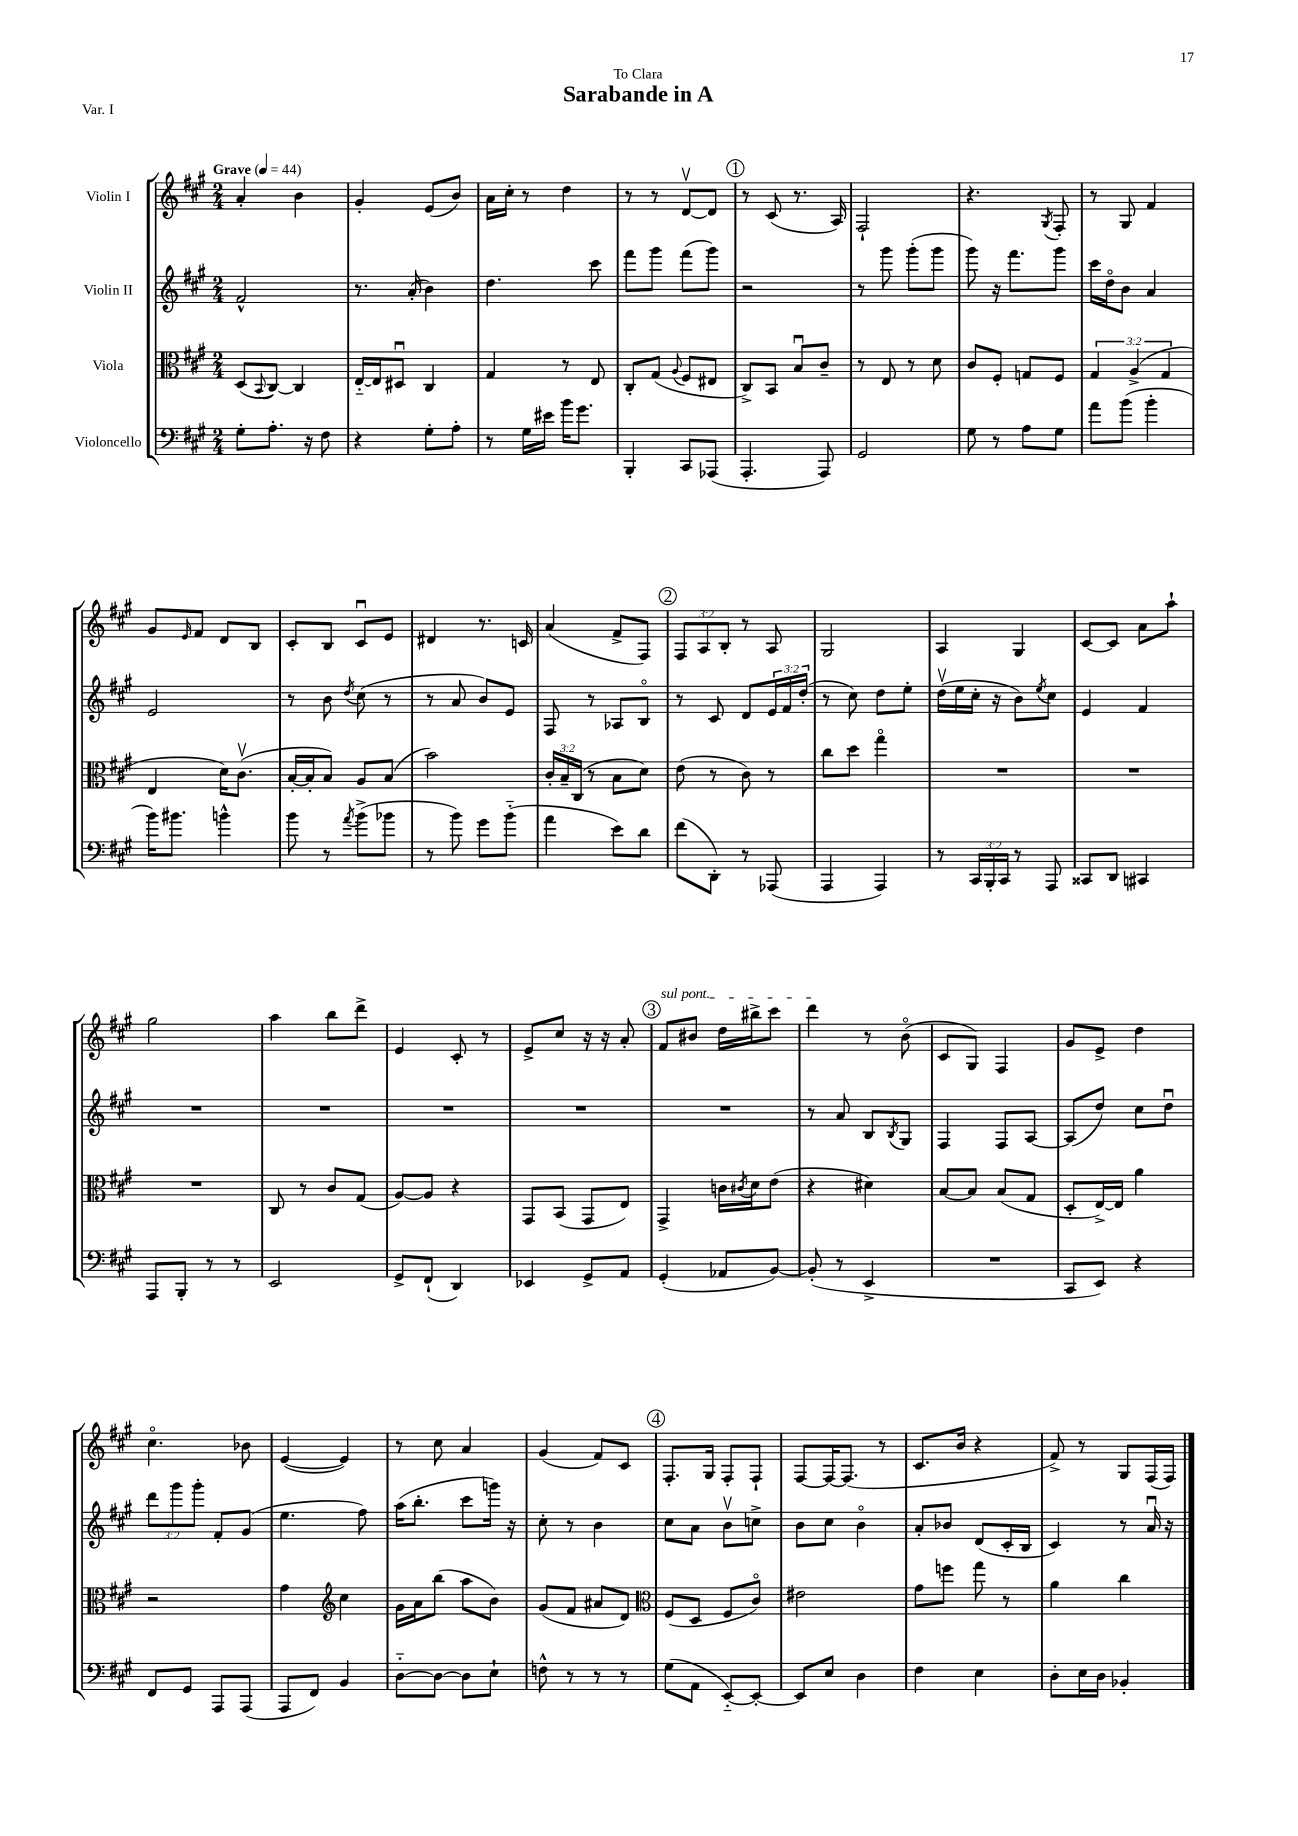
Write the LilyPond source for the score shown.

\header { title = "Sarabande in A" dedication = "To Clara" piece = "Var. I" }
<<
\new StaffGroup <<
\new Staff = "s0" \with { instrumentName = "Violin I" } {
    \clef treble \key a \major \numericTimeSignature \time 2/4 \override Staff.TupletNumber.text = #tuplet-number::calc-fraction-text \tempo "Grave" 4 = 44
    a'4-. b'4 |
    gis'4-. e'8( b'8) |
    a'16 cis''16-. r8 d''4 |
    r8 r8 d'8~\upbow d'8 |
    \mark \markup { \circle "1" } r8 cis'8( r8. a16) |
    fis2-! |
    r4. \acciaccatura { gis8 } fis8-. |
    r8 gis8 fis'4 |
    gis'8 \grace { e'16 } fis'8 d'8 b8 |
    cis'8-. b8 cis'8\downbow e'8 |
    dis'4 r8. c'16 |
    a'4( fis'8-> fis8) |
    \mark \markup { \circle "2" } \tuplet 3/2 { fis8 a8 b8-. } r8 a8 |
    gis2 |
    a4 gis4 |
    cis'8~ cis'8 a'8 a''8-! |
    gis''2 |
    a''4 b''8 d'''8-> |
    e'4 cis'8-. r8 |
    e'8-> cis''8 r16 r16 a'8-. |
    \mark \markup { \circle "3" } \once \override TextSpanner.bound-details.left.text = \markup { \italic "sul pont." } fis'8\startTextSpan bis'8 d''16 bis''16-> cis'''8 |
    d'''4\stopTextSpan r8 b'8\flageolet( |
    cis'8 gis8) fis4 |
    gis'8 e'8-> d''4 |
    cis''4.\flageolet bes'8 |
    e'4~( e'4) |
    r8 cis''8 a'4 |
    gis'4( fis'8) cis'8 |
    \mark \markup { \circle "4" } fis8.-. gis16 fis8-. fis8-! |
    fis8~ fis16~ fis8.( r8 |
    cis'8. b'16 r4 |
    fis'8->) r8 gis8 fis16( fis16) \bar "|." |
}
\new Staff = "s1" \with { instrumentName = "Violin II" } {
    \clef treble \key a \major \numericTimeSignature \time 2/4 \override Staff.TupletNumber.text = #tuplet-number::calc-fraction-text
    fis'2-^ |
    r8. a'16-.( b'4) |
    d''4. cis'''8 |
    fis'''8 gis'''8 fis'''8( gis'''8) |
    \mark \markup { \circle "1" } r2 |
    r8 gis'''8 gis'''8-.( gis'''8 |
    gis'''8) r16 fis'''8. gis'''8 |
    cis'''16 d''16\flageolet b'8 a'4 |
    e'2 |
    r8 b'8 \acciaccatura { d''8 } cis''8( r8 |
    r8 a'8 b'8) e'8 |
    fis8 r8 aes8 b8\flageolet |
    \mark \markup { \circle "2" } r8 cis'8 d'8 \tuplet 3/2 { e'16 fis'16 d''16-.( } |
    r8 cis''8) d''8 e''8-. |
    d''16\upbow( e''16 cis''16-. r16 b'8) \acciaccatura { e''8 } cis''8 |
    e'4 fis'4 |
    R2 |
    R2 |
    R2 |
    R2 |
    \mark \markup { \circle "3" } R2 |
    r8 a'8 b8 \acciaccatura { b8 } gis8 |
    fis4 fis8 a8~ |
    a8( d''8) cis''8 d''8\downbow |
    \tuplet 3/2 { d'''8 gis'''8 gis'''8-. } fis'8-. gis'8( |
    e''4. fis''8) |
    a''16( b''8.-. cis'''8 g'''16) r16 |
    cis''8-. r8 b'4 |
    \mark \markup { \circle "4" } cis''8 a'8 b'8\upbow c''8-> |
    b'8 cis''8 b'4\flageolet |
    a'8-. bes'8 d'8( cis'16-. b16 |
    cis'4) r8 a'16\downbow r16 \bar "|." |
}
\new Staff = "s2" \with { instrumentName = "Viola" } {
    \clef alto \key a \major \numericTimeSignature \time 2/4 \override Staff.TupletNumber.text = #tuplet-number::calc-fraction-text
    d8( \appoggiatura { b,8 } cis8~) cis4 |
    e16~-_ e16 dis8\downbow cis4 |
    gis4 r8 e8 |
    cis8-. gis8( \appoggiatura { a8 } fis8 eis8 |
    \mark \markup { \circle "1" } cis8->) b,8 b8\downbow cis'8-- |
    r8 e8 r8 d'8 |
    cis'8 fis8-. g8 fis8 |
    \tuplet 3/2 { gis4 a4->( gis4 } |
    e4 d'16) cis'8.\upbow( |
    b16~-. b16-. b8) a8 b8( |
    b'2) |
    \tuplet 3/2 { cis'16-. b16-- cis16( } r8 b8 d'8) |
    \mark \markup { \circle "2" } e'8( r8 cis'8) r8 |
    cis''8 d''8 gis''4\flageolet |
    R2 |
    R2 |
    R2 |
    cis8 r8 cis'8 gis8( |
    a8~) a8 r4 |
    gis,8 b,8( gis,8 e8) |
    \mark \markup { \circle "3" } gis,4-> c'16 \acciaccatura { cis'8 } d'16 e'8( |
    r4 dis'4) |
    b8~ b8 b8( gis8 |
    d8-. e16~->) e16 a'4 |
    r2 |
    gis'4 \clef treble cis''4 |
    gis'16 a'16 b''8( a''8 b'8) |
    gis'8( fis'8 ais'8 d'8) |
    \mark \markup { \circle "4" } \clef alto fis8( d8 fis8 cis'8\flageolet) |
    eis'2 |
    gis'8 f''8 gis''8 r8 |
    a'4 cis''4 \bar "|." |
}
\new Staff = "s3" \with { instrumentName = "Violoncello" } {
    \clef bass \key a \major \numericTimeSignature \time 2/4 \override Staff.TupletNumber.text = #tuplet-number::calc-fraction-text
    gis8-. a8.-. r16 fis8 |
    r4 gis8-. a8-. |
    r8 gis16 eis'16 b'16 gis'8. |
    b,,4-. cis,8 aes,,8( |
    \mark \markup { \circle "1" } a,,4.-. a,,8) |
    gis,2 |
    gis8 r8 a8 gis8 |
    a'8 b'8( b'4-. |
    b'16) bis'8. b'4-^ |
    b'8 r8 \acciaccatura { a'8 } b'8->( bes'8 |
    r8 b'8) gis'8 b'8-_( |
    a'4 e'8) d'8 |
    \mark \markup { \circle "2" } fis'8( d,8-.) r8 aes,,8( |
    a,,4 a,,4) |
    r8 \tuplet 3/2 { cis,16 b,,16-. cis,16 } r8 a,,8 |
    cisis,8 d,8 cis,4 |
    a,,8 b,,8-. r8 r8 |
    e,2 |
    gis,8-> fis,8-!( d,4) |
    ees,4 gis,8-> a,8 |
    \mark \markup { \circle "3" } gis,4-.( aes,8 b,8~) |
    b,8-.( r8 e,4-> |
    R2 |
    cis,8 e,8) r4 |
    fis,8 gis,8 a,,8 a,,8( |
    a,,8 fis,8) b,4 |
    d8~-_ d8~ d8 e8-! |
    f8-^ r8 r8 r8 |
    \mark \markup { \circle "4" } gis8( a,8 e,8~-_) e,8~-. |
    e,8 e8 d4 |
    fis4 e4 |
    d8-. e16 d16 bes,4-. \bar "|." |
}
>>
>>
\layout { \context { \Score \remove "Bar_number_engraver" } }
